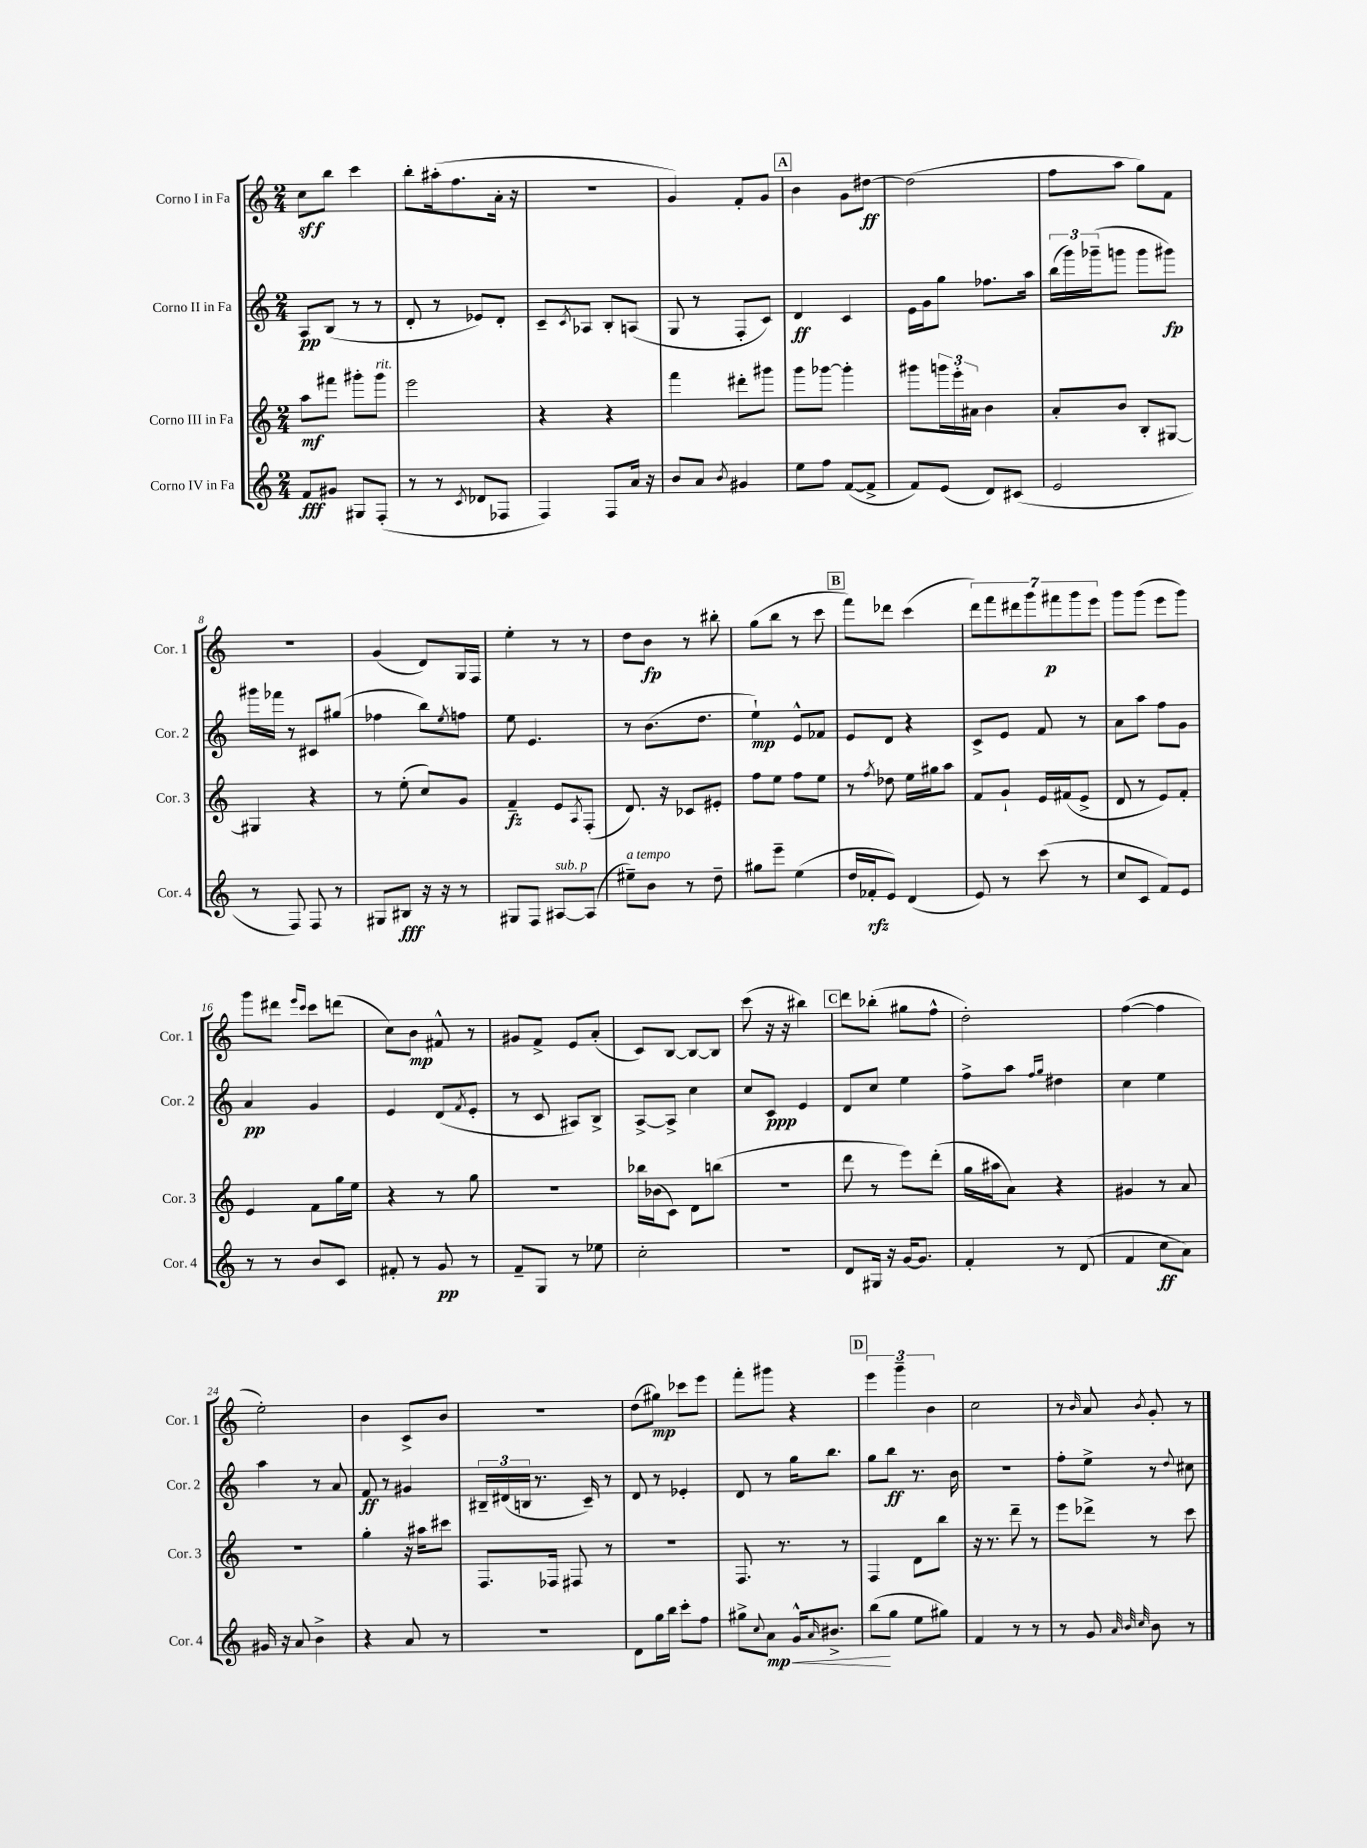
<<
\new StaffGroup <<
\new Staff = "s0" \with { instrumentName = "Corno I in Fa" shortInstrumentName = "Cor. 1" } {
    \clef treble \key c \major \numericTimeSignature \time 2/4
    c''8\sff b''8 c'''4 |
    b''8-. ais''16-.( f''8. a'16-. r16 |
    r2 |
    g'4) f'8-. g'8 |
    \mark \markup { \box "A" } b'4 g'8 dis''8~\ff |
    dis''2( |
    f''8 a''8 g''8) f'8 |
    r2 |
    g'4( d'8) g16 f16 |
    e''4-. r8 r8 |
    d''8 b'8\fp r8 bis''8-. |
    g''8( b''8 r8 c'''8 |
    \mark \markup { \box "B" } f'''8) des'''8 c'''4( |
    \tuplet 7/4 { d'''8) f'''8 dis'''8 g'''8 fis'''8\p g'''8 e'''8 } |
    g'''8 g'''8( e'''8 g'''8) |
    g'''8 dis'''8 \grace { e'''16 c'''16 } c'''8 d'''8( |
    c''8) b'8\mp fis'8-^ r8 |
    gis'8 f'8-> e'8 a'8-.( |
    c'8) b8~ b8~ b8 |
    c'''8( r16 r16 bis''4) |
    \mark \markup { \box "C" } d'''8 bes''8-.( gis''8 f''8-^ |
    d''2-.) |
    f''4~( f''4 |
    e''2-.) |
    b'4 c'8-> b'8 |
    R2 |
    d''8( gis''8\mp) ces'''8 e'''8 |
    f'''8-. gis'''8 r4 |
    \mark \markup { \box "D" } \tuplet 3/2 { e'''4 g'''4-- b'4 } |
    c''2 |
    r8 \grace { b'16 } a'8 \acciaccatura { b'8 } g'8-. r8 \bar "|." |
}
\new Staff = "s1" \with { instrumentName = "Corno II in Fa" shortInstrumentName = "Cor. 2" } {
    \clef treble \key c \major \numericTimeSignature \time 2/4
    a8\pp b8( r8 r8 |
    d'8-. r8 ees'8) d'8-. |
    c'8-- \acciaccatura { c'8 } aes8 b8-. a8( |
    g8 r8 f8-. c'8) |
    \mark \markup { \box "A" } d'4\ff c'4 |
    e'16 g'16 g''8 fes''8. a''16 |
    \tuplet 3/2 { b''16( g'''16) ges'''16--( } g'''8 g'''8 gis'''8\fp) |
    gis'''16 fes'''16 r8 cis'8 gis''8( |
    fes''4 b''8) \acciaccatura { e''8 } f''8 |
    e''8 e'4. |
    r8 b'8.( d''8. |
    e''4-!\mp) e'8-^ fes'8 |
    \mark \markup { \box "B" } e'8 d'8 r4 |
    c'8-> e'8 f'8 r8 |
    a'8 a''8 f''8 g'8 |
    a'4\pp g'4 |
    e'4 d'8( \acciaccatura { f'8 } e'8-. |
    r8 c'8 ais8) b8-> |
    a8~-> a8-> c''4 |
    c''8 c'8\ppp e'4 |
    \mark \markup { \box "C" } d'8 c''8 e''4 |
    f''8-> a''8 \grace { f''16 g''16 } dis''4 |
    c''4 e''4 |
    a''4 r8 a'8 |
    f'8\ff r8 gis'4 |
    \tuplet 3/2 { bis16-- dis'16( b16 } r8. c'16--) r8 |
    d'8 r8 ees'4-. |
    d'8 r8 g''16 b''8. |
    \mark \markup { \box "D" } g''8 b''8\ff r8. b'16 |
    R2 |
    f''8-. e''8-> r8 \appoggiatura { d''8 } cis''8 \bar "|." |
}
\new Staff = "s2" \with { instrumentName = "Corno III in Fa" shortInstrumentName = "Cor. 3" } {
    \clef treble \key c \major \numericTimeSignature \time 2/4
    a''8\mf fis'''8 gis'''8-. gis'''8^\markup { \italic "rit." } |
    e'''2 |
    r4 r4 |
    f'''4 dis'''8-. gis'''8 |
    \mark \markup { \box "A" } g'''8 ges'''8~ ges'''4-. |
    gis'''8 \tuplet 3/2 { g'''16 e'''16-. ais'16 } b'4 |
    a'8-. b'8 b8-. gis8~ |
    gis4 r4 |
    r8 e''8-.( c''8) g'8 |
    f'4--\fz e'8 \acciaccatura { a8 } f8-.( |
    d'8.) r16 ces'8 eis'8-. |
    f''8 e''8 f''8 e''8 |
    \mark \markup { \box "B" } r8 \acciaccatura { f''8 } des''8 e''16 gis''16 a''8 |
    f'8 g'8-! e'16 fis'16( e'8-> |
    d'8 r8 e'8) f'8-. |
    e'4 f'8 g''16 e''16 |
    r4 r8 g''8 |
    R2 |
    bes''16 bes'16( c'8) d'8 b''8( |
    R2 |
    \mark \markup { \box "C" } d'''8 r8 e'''8) d'''8-.( |
    g''16 ais''16 a'8) r4 |
    gis'4 r8 a'8 |
    R2 |
    g''4-. r16 ais''16 cis'''8 |
    f8. fes16 fis8 r8 |
    R2 |
    f8. r8. r8 |
    \mark \markup { \box "D" } f4 d'8 b''8 |
    r16 r8. d'''8-- r8 |
    e'''8 des'''8-> r8 c'''8 \bar "|." |
}
\new Staff = "s3" \with { instrumentName = "Corno IV in Fa" shortInstrumentName = "Cor. 4" } {
    \clef treble \key c \major \numericTimeSignature \time 2/4
    f'8\fff gis'8 gis8 f8-.( |
    r8 r8 \acciaccatura { c'8 } des'8 fes8 |
    f4) f8 a'16 r16 |
    b'8 a'8 \acciaccatura { b'8 } gis'4 |
    \mark \markup { \box "A" } e''8 f''8 f'8~( f'8-> |
    f'8) e'8( d'8) cis'8( |
    e'2 |
    r8 f8) f8 r8 |
    gis8 bis8\fff r16 r16 r8 |
    gis8 f8 ais8~^\markup { \italic "sub. p" } ais8( |
    eis''8--^\markup { \italic "a tempo" }) b'8 r8 d''8-- |
    gis''8 e'''8-- e''4( |
    \mark \markup { \box "B" } d''16 fes'16-.\rfz e'8) d'4( |
    e'8) r8 c'''8( r8 |
    c''8 c'8 f'8) e'8 |
    r8 r8 b'8 c'8 |
    fis'8-. r8 g'8\pp r8 |
    f'8-- g8 r8 ees''8 |
    c''2-. |
    R2 |
    \mark \markup { \box "C" } d'8 gis16 r16 g'16~ g'8. |
    f'4-. r8 d'8( |
    f'4 c''8\ff a'8) |
    gis'16 r16 a'8 b'4-> |
    r4 a'8 r8 |
    R2 |
    d'8 g''16 b''16 c'''8-. f''8 |
    gis''8-> \appoggiatura { c''8 } a'8\mp\< g'16-^ \grace { a'16 } bis'8.-> |
    \mark \markup { \box "D" } b''8\!( g''8 e''8 gis''8) |
    f'4 r8 r8 |
    r8 g'8 \grace { a'32 b'32 c''32 } b'8 r8 \bar "|." |
}
>>
>>
